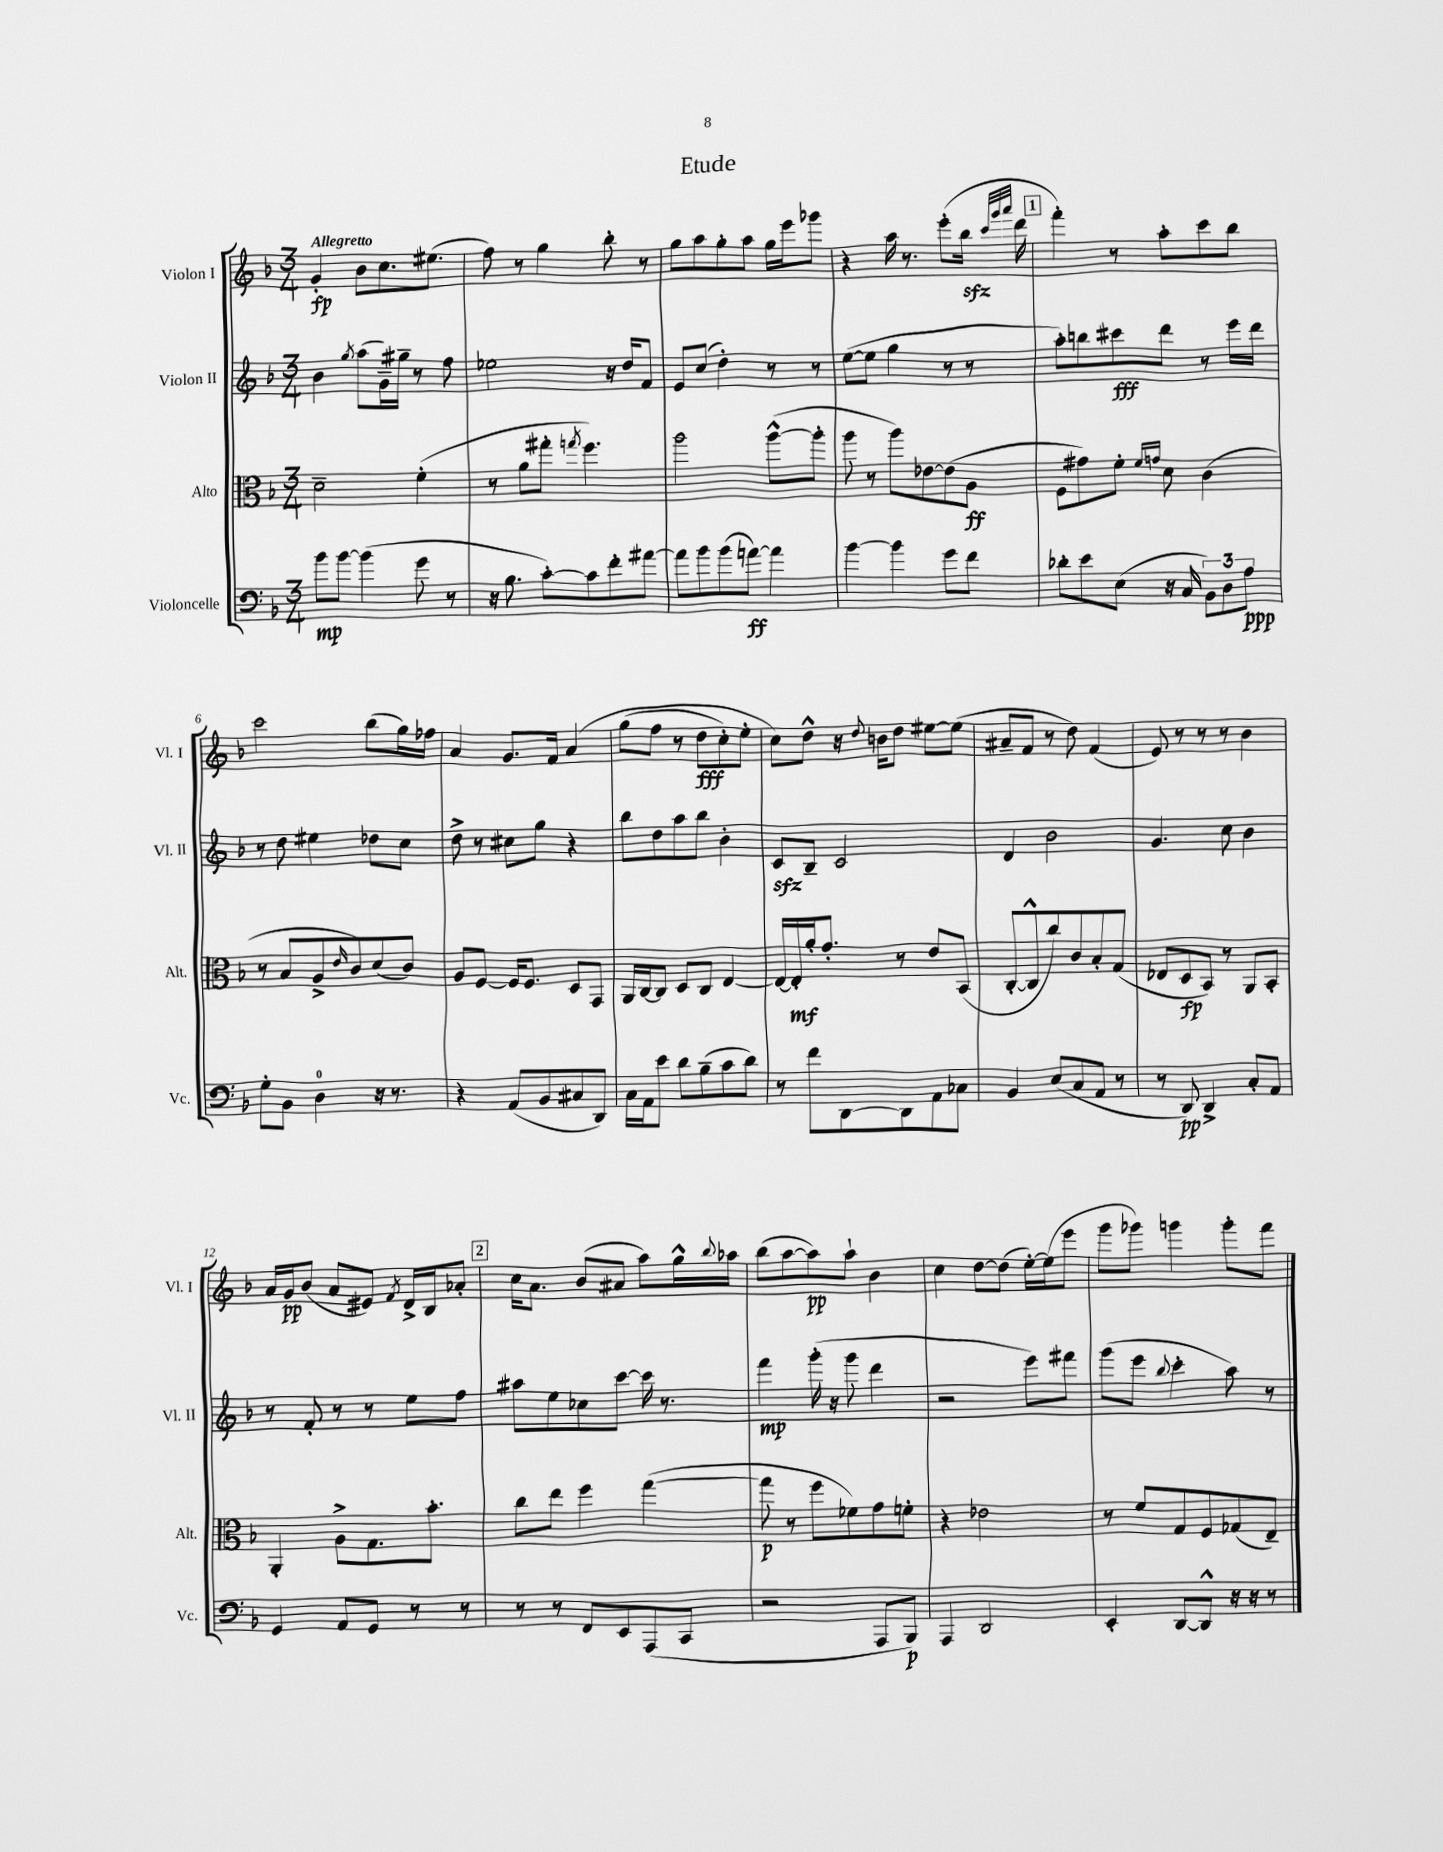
\header { title = "Etude" }
<<
\new StaffGroup <<
\new Staff = "s0" \with { instrumentName = "Violon I" shortInstrumentName = "Vl. I" } {
    \clef treble \key f \major \numericTimeSignature \time 3/4 \tempo "Allegretto"
    g'4-.\fp bes'8 c''8. eis''8.( |
    f''8) r8 g''4 bes''8-. r8 |
    g''8 a''8 g''8-. a''8 g''16 e'''16 ges'''8 |
    r4 a''16 r8. e'''8-.( bes''16\sfz \grace { c'''32 g'''32 a'''32 } d'''16 |
    \mark \markup { \box "1" } f'''4-.) r8 a''8-. c'''8 bes''8 |
    c'''2 bes''8( g''16) fes''16 |
    a'4 g'8. f'16 a'4\( |
    g''8( f''8 r8 d''8\fff c''8-.) e''8-. |
    c''8\) d''8-^ r16 \appoggiatura { d''8 } b'16 d''8 eis''8~ eis''8( |
    ais'8-- f'8 r8 d''8) f'4( |
    e'8) r8 r8 r8 bes'4 |
    a'16 g'16\pp bes'8( a'8 eis'8) \acciaccatura { f'8 } d'16-> bes16 aes'8-. |
    \mark \markup { \box "2" } c''16 a'8. bes'8( ais'8 a''8) g''16-^ \appoggiatura { bes''8 } aes''16 |
    bes''8( a''8~ a''8\pp) a''8-! bes'4 |
    c''4 d''8~ d''8( e''16~-.) e''16( e'''8 |
    g'''8 ges'''8) g'''4 g'''8-. f'''8 \bar "|." |
}
\new Staff = "s1" \with { instrumentName = "Violon II" shortInstrumentName = "Vl. II" } {
    \clef treble \key f \major \numericTimeSignature \time 3/4
    bes'4 \acciaccatura { g''8 } a''8( g'16--) gis''16-- r8 f''8 |
    ees''2 r16 d''16 f'8 |
    e'8 c''8( d''4-.) r8 r8 |
    e''8~( e''8 g''4 r8 r8 |
    \mark \markup { \box "1" } a''8-.) b''8 cis'''8\fff d'''8 r8 e'''16 d'''16 |
    r8 d''8 eis''4 des''8 c''8 |
    d''8-> r8 cis''8 g''8 r4 |
    bes''8 d''8 a''8 bes''8 bes'4-. |
    c'8\sfz bes8-- c'2 |
    d'4 bes'2 |
    g'4. c''8 bes'4 |
    r8 f'8-. r8 r8 e''8 f''8 |
    \mark \markup { \box "2" } ais''8 e''8 ces''8 c'''8~ c'''16 r8. |
    f'''4\mp g'''16-.( r16 g'''8 d'''4 |
    r2 e'''8) fis'''8 |
    g'''8( e'''8 \appoggiatura { bes''8 } c'''4-. a''8) r8 \bar "|." |
}
\new Staff = "s2" \with { instrumentName = "Alto" shortInstrumentName = "Alt." } {
    \clef alto \key f \major \numericTimeSignature \time 3/4
    d'2-- f'4-.( |
    r8 a'8 gis''8-. \acciaccatura { g''8 } f''4.) |
    a''2 a''8~-^( a''8-. |
    a''8 r8 a''8) ees'8~ ees'8( a8\ff |
    \mark \markup { \box "1" } f8 gis'8) f'8-. \grace { f'16 g'16 } d'8 c'4( |
    r8 bes8 a8-> \grace { e'16 } c'8) d'8( c'8) |
    a8 f8~ f16 f8. d8 g,8 |
    a,16 c16~ c8 d8 c8 e4~ |
    e16~ e16-.\mf a'16-. g'8.-. r8 e'8 bes,8( |
    c8~-. c8-^ c''8) c'8 bes8-. g8( |
    ees8 d8\fp bes,8) r8 a,8 bes,8-. |
    a,4-. a8-> g8. bes'8.-. |
    \mark \markup { \box "2" } c''8 e''8 f''4 g''4~( |
    g''8\p r8 f''8 fes'8) g'8 f'8-. |
    r4 ees'2 |
    r8 f'8 g8 f8 ges8( e8--) \bar "|." |
}
\new Staff = "s3" \with { instrumentName = "Violoncelle" shortInstrumentName = "Vc." } {
    \clef bass \key f \major \numericTimeSignature \time 3/4
    bes'8\mp bes'8~ bes'4( g'8 r8 |
    r16 bes8. c'8~-.) c'8 f'8-. ais'8~ |
    ais'8 bes'8 bes'8( a'8~\ff) a'4 |
    bes'4~ bes'4 g'8 f'8 |
    \mark \markup { \box "1" } des'8-. e'8 e8( r16 c16 \tuplet 3/2 { bes,8) d8 a8\ppp } |
    g8-. bes,8 d4-0 r16 r8. |
    r4 a,8( bes,8 cis8 d,8) |
    c16 a,16 e'8 d'8 bes8--( c'8 d'8) |
    r8 f'8 d,8~ d,8 a,8 ces8 |
    bes,4 e8( c8 a,8 r8 |
    r8 d,8\pp) d,4-> c8-. a,8 |
    g,4 a,8 g,8 r8 r8 |
    \mark \markup { \box "2" } r8 r8 f,8 e,8 a,,8( c,8 |
    r2 a,,8 bes,,8\p) |
    a,,4 d,2 |
    e,4-. d,8~ d,8-^ r16 r16 r8 \bar "|." |
}
>>
>>
